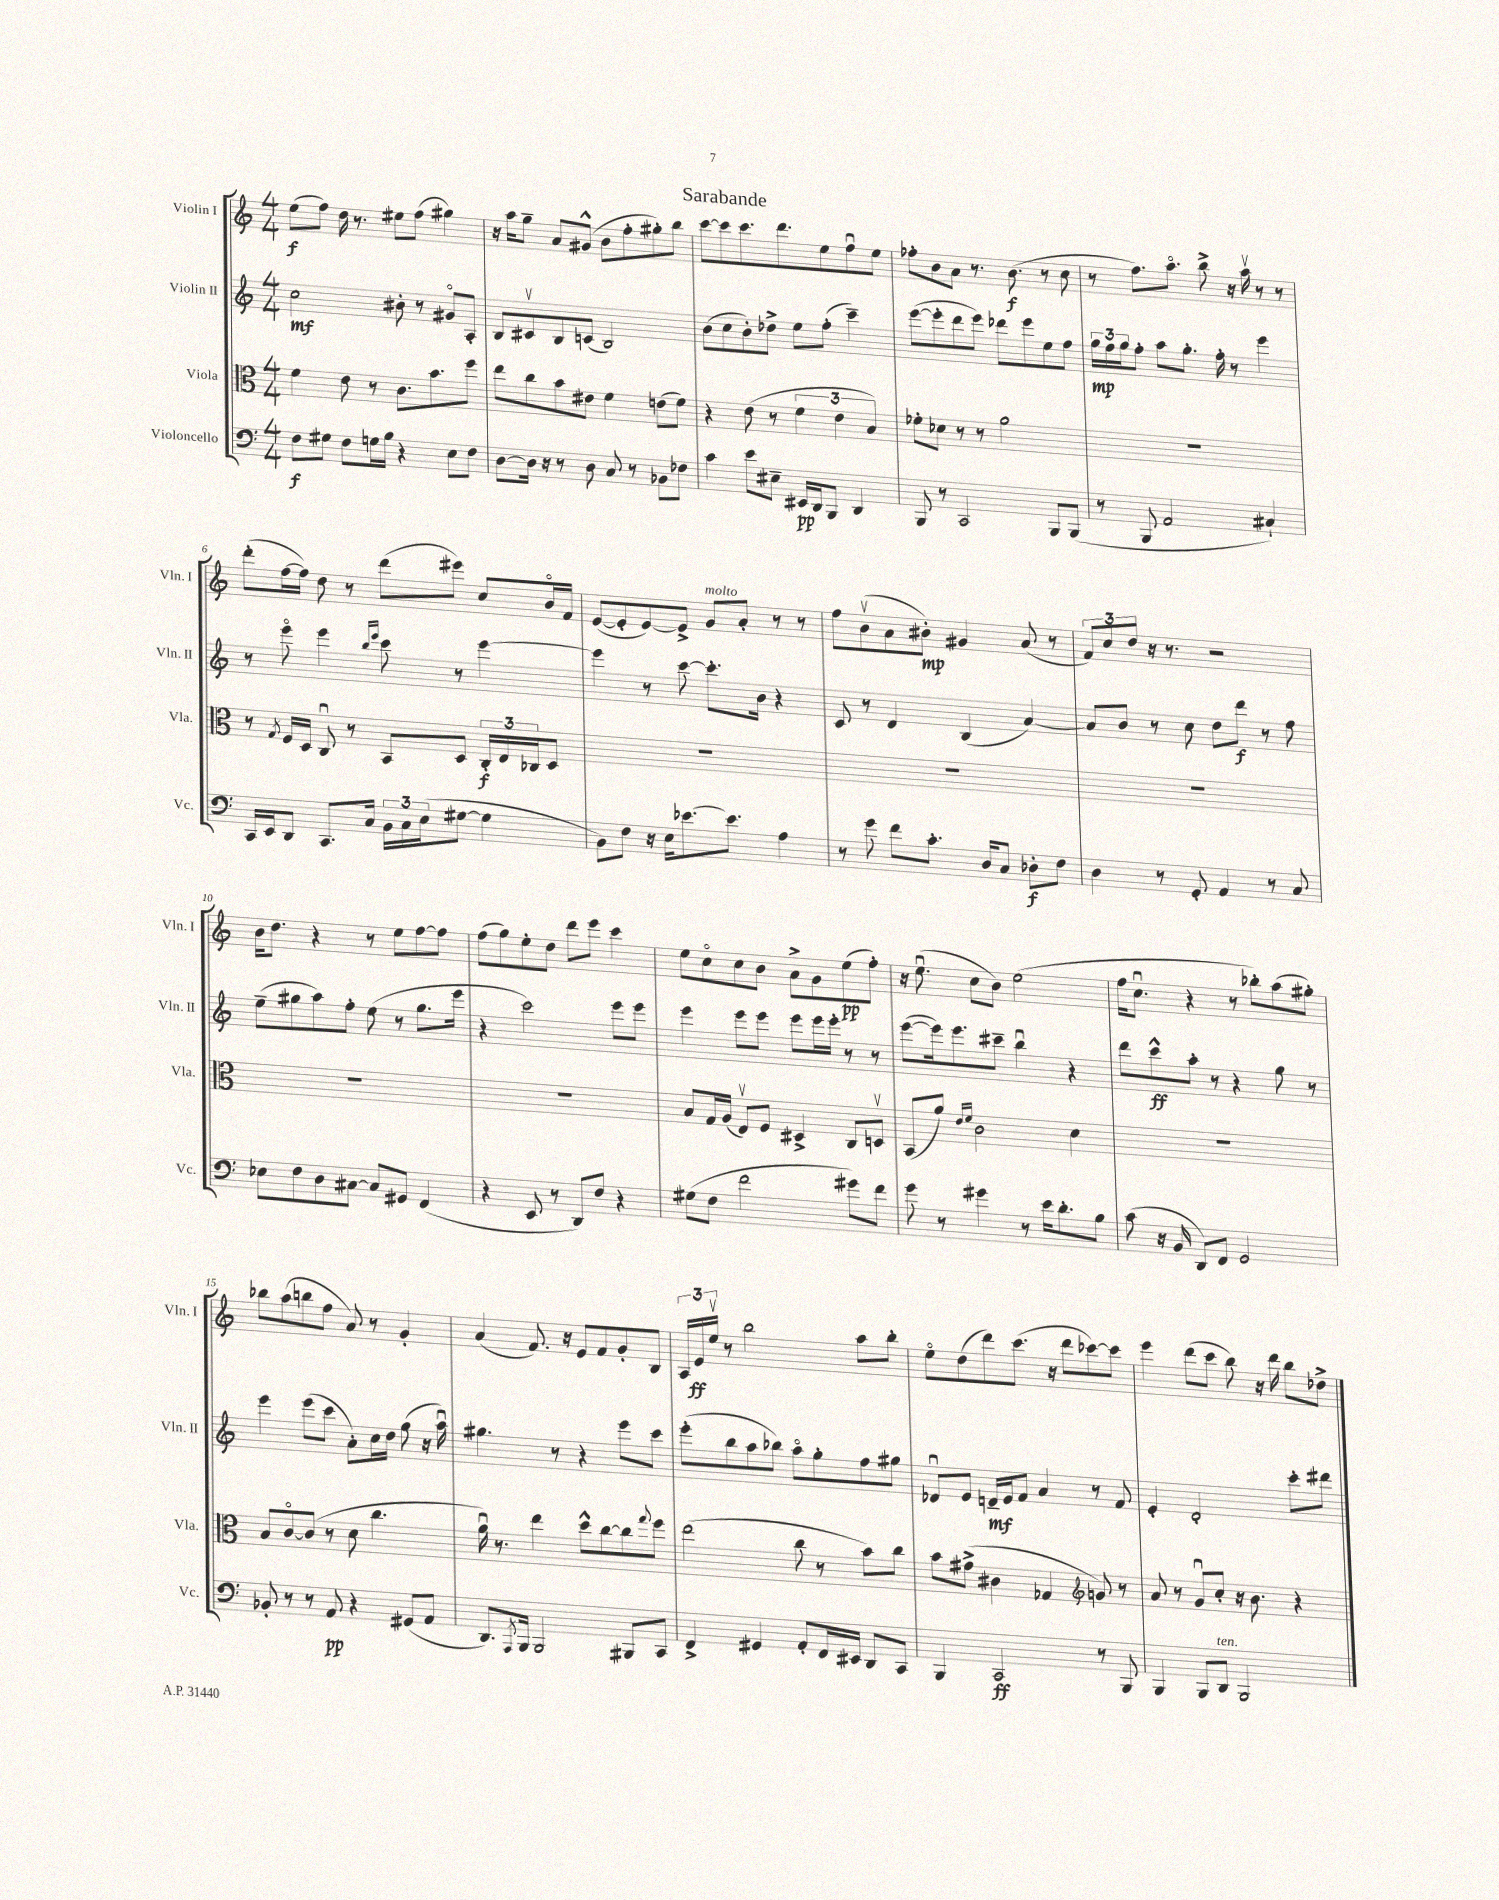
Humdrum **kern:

**kern	**dynam	**kern	**dynam	**kern	**dynam	**kern	**dynam
*part4	*part4	*part3	*part3	*part2	*part2	*part1	*part1
*staff4	*staff4	*staff3	*staff3	*staff2	*staff2	*staff1	*staff1
*I"Violoncello	*	*I"Viola	*	*I"Violin II	*	*I"Violin I	*
*I'Vc.	*	*I'Vla.	*	*I'Vln. II	*	*I'Vln. I	*
*clefF4	*	*clefC3	*	*clefG2	*	*clefG2	*
*k[]	*	*k[]	*	*k[]	*	*k[]	*
*M4/4	*	*M4/4	*	*M4/4	*	*M4/4	*
=1	=1	=1	=1	=1	=1	=1	=1
8F\L	f	4f\	.	2cc\	mf	(8ee\L	f
8G#X\J	.	.	.	.	.	8ff\J)	.
8F\L	.	8e\	.	.	.	16dd\	.
.	.	.	.	.	.	8.r	.
16Gn\L	.	8r	.	.	.	.	.
16B\JJ	.	.	.	.	.	.	.
4r	.	8.c\L	.	8b#X'\	.	8ee#X\L	.
.	.	.	.	8r	.	(8ff\J	.
.	.	8.b\	.	.	.	.	.
8E\L	.	.	.	8g#X/L	.	4gg#X\)	.
8F\J	.	8ff\J	.	8A'/J	.	.	.
=2	=2	=2	=2	=2	=2	=2	=2
[8D\L	.	8ee\L	.	8B/L	.	16r	.
.	.	.	.	.	.	16aa\KL	.
16D\Jk]	.	8cc\	.	8c#Xv/	.	8gg~\J	.
16r	.	.	.	.	.	.	.
8r	.	8b\	.	8B/	.	8a/L	.
8D\	.	8e#X\J	.	(8cn/J	.	(8g#X^^/J	.
8C/	.	4f\	.	2B/)	.	8b\L	.
8r	.	.	.	.	.	8ff'\	.
8BB-X\L	.	(8en\L	.	.	.	8gg#X'\)	.
8F-X\J	.	8f\J)	.	.	.	8bb\J	.
=3	=3	=3	=3	=3	=3	=3	=3
4c\	.	4r	.	(8b\L	.	[8ccc\L	.
.	.	.	.	8cc\	.	8ccc\]	.
8e\L	.	(8e\	.	8b'\)	.	8.ccc\	.
8E#X~\J	.	8r	.	8dd-X^\J	.	.	.
.	.	.	.	.	.	8.ddd\	.
16EE#X/LL	pp	6f\	.	8ee\L	.	.	.
16DD/J	.	.	.	.	.	.	.
8BBB/J	.	.	.	(8ff'\J	.	8ee\	.
.	.	6e\	.	.	.	.	.
4DD/	.	.	.	4ccc~\)	.	8ffu\	.
.	.	6B/)	.	.	.	.	.
.	.	.	.	.	.	8ee\J	.
=4	=4	=4	=4	=4	=4	=4	=4
8BBB/	.	8f-X'\L	.	([8eee\L	.	8ff-X'\L	.
8r	.	8d-X\J	.	8eee'\]	.	8b\	.
2CC/	.	8r	.	8ddd\	.	8a\J	.
.	.	8r	.	8eee\J)	.	8.r	.
.	.	2a\	.	8ddd-X\L	.	.	.
.	.	.	.	.	.	(8.b\	f
.	.	.	.	8eee\	.	.	.
8BBB/L	.	.	.	8ee\	.	8r	.
(8BBB/J	.	.	.	8ff\J	.	8cc\	.
=5	=5	=5	=5	=5	=5	=5	=5
8r	.	1r	.	24gg\LL	mp	8r	.
.	.	.	.	24ff\	.	.	.
.	.	.	.	24gg\J	.	.	.
8BBB/	.	.	.	8ff'\J	.	8.ff\L)	.
2AA/	.	.	.	8aa\L	.	.	.
.	.	.	.	.	.	8.aa\J	.
.	.	.	.	8.gg'\J	.	.	.
.	.	.	.	.	.	8bb^\	.
.	.	.	.	16ff'\	.	.	.
.	.	.	.	8r	.	16r	.
.	.	.	.	.	.	16aav\	.
4C#X`/)	.	.	.	4eee\	.	8r	.
.	.	.	.	.	.	8r	.
!!LO:LB:g=z
=6	=6	=6	=6	=6	=6	=6	=6
16CC/LL	.	8r	.	8r	.	(8ddd'\L	.
16EE/J	.	.	.	.	.	.	.
.	.	8qG/	.	.	.	.	.
8DD/J	.	16F/LL	.	8eee\	.	[16ff\L	.
.	.	16D/JJ	.	.	.	16ff\JJ])	.
8.CC/L	.	8Cu/	.	4eee\	.	8dd\	.
.	.	8r	.	.	.	8r	.
16C/Jk	.	.	.	.	.	.	.
.	.	.	.	16qqbb/LL	.	.	.
.	.	.	.	16qqeee/JJ	.	.	.
24BB\LL	.	8BB/L	.	8ccc\	.	(8ddd\L	.
24C\	.	.	.	.	.	.	.
(24E\J	.	.	.	.	.	.	.
[8G#X\J	.	8D/J	.	8r	.	8eee#X\J)	.
4G#\]	.	24C'/LL	f	[4eee\	.	8cc/L	.
.	.	24E/	.	.	.	.	.
.	.	24C-X/J	.	.	.	.	.
.	.	8D/J	.	.	.	16b/L	.
.	.	.	.	.	.	16f/JJ	.
=7	=7	=7	=7	=7	=7	=7	=7
8BB\L)	.	1r	.	4eee\]	.	([8e/L	.
8F\J	.	.	.	.	.	8e'/]	.
16r	.	.	.	8r	.	[8e/)	.
16E\KL	.	.	.	.	.	.	.
[8.e-X\	.	.	.	[8ccc\	.	8e^/J]	.
!	!	!	!	!	!	!LO:TX:a:i:t=molto	!
.	.	.	.	8.ccc'\L]	.	8g/L	.
8.e-\J]	.	.	.	.	.	.	.
.	.	.	.	.	.	8a'/J	.
.	.	.	.	16b\Jk	.	.	.
4A\	.	.	.	4r	.	8r	.
.	.	.	.	.	.	8r	.
=8	=8	=8	=8	=8	=8	=8	=8
8r	.	1r	.	8c/	.	8ff\L	.
8g\	.	.	.	8r	.	(8bv\	.
8f\L	.	.	.	4d/	.	8a\	.
8.c'\J	.	.	.	.	.	8b#X'\J)	mp
.	.	.	.	(4B/	.	4g#X/	.
16D/KL	.	.	.	.	.	.	.
8C/J	.	.	.	.	.	.	.
8D-X'\L	f	.	.	[4a/)	.	(8a/	.
8F\J	.	.	.	.	.	8r	.
=9	=9	=9	=9	=9	=9	=9	=9
4D\	.	1r	.	8a/L]	.	12f/L)	.
.	.	.	.	.	.	12cc/	.
.	.	.	.	8b/J	.	.	.
.	.	.	.	.	.	12dd/J	.
8r	.	.	.	8r	.	16r	.
.	.	.	.	.	.	8.r	.
8GG'/	.	.	.	8cc\	.	.	.
4AA/	.	.	.	8dd\L	.	2r	.
.	.	.	.	8ddd\J	f	.	.
8r	.	.	.	8r	.	.	.
8C/	.	.	.	8ff\	.	.	.
!!LO:LB:g=z
=10	=10	=10	=10	=10	=10	=10	=10
8E-X\L	.	1r	.	(8ee~\L	.	16b\KL	.
.	.	.	.	.	.	8.dd\J	.
8F\	.	.	.	8gg#X\	.	.	.
8D\	.	.	.	8aa\)	.	4r	.
[8C#X\J	.	.	.	8ff'\J	.	.	.
8C#/L]	.	.	.	(8ee\	.	8r	.
8GG#X/J	.	.	.	8r	.	8ee\L	.
(4FF/	.	.	.	8.gg#\L	.	[8ff\	.
.	.	.	.	.	.	8ff\J]	.
.	.	.	.	16eee\Jk	.	.	.
=11	=11	=11	=11	=11	=11	=11	=11
4r	.	1r	.	4r	.	(8ff\L	.
.	.	.	.	.	.	8gg\)	.
8EE/	.	.	.	2ccc\)	.	8ee'\	.
8r	.	.	.	.	.	8dd\J	.
8DD/L)	.	.	.	.	.	8ddd\L	.
8F/J	.	.	.	.	.	8eee\J	.
4r	.	.	.	8eee\L	.	4ccc\	.
.	.	.	.	8eee\J	.	.	.
=12	=12	=12	=12	=12	=12	=12	=12
(8G#X\L	.	8B/L	.	4eee\	.	8ee\L	.
8F\J	.	16G/L	.	.	.	8cc\	.
.	.	(16A/JJ	.	.	.	.	.
2f\	.	8Ev/L)	.	8eee\L	.	8cc\	.
.	.	8F/J	.	8eee\J	.	8b\J	.
.	.	4D#X^/	.	8eee\L	.	8a^\L	.
.	.	.	.	16eee\L	.	8g\	.
.	.	.	.	16eee'\JJ	.	.	.
8g#X\L)	.	8C/L	.	8r	.	(8ee\	pp
8f\J	.	8Dnv/J	.	8r	.	8ff'\J)	.
=13	=13	=13	=13	=13	=13	=13	=13
8g\	.	(8BB/L	.	([8eee\L	.	16r	.
.	.	.	.	.	.	(8.eeu\	.
8r	.	8a/J)	.	16eee\k])	.	.	.
.	.	.	.	8.eee\	.	.	.
.	.	16qqe/LL	.	.	.	.	.
.	.	16qqf/JJ	.	.	.	.	.
4g#X\	.	2c\	.	.	.	8cc\L	.
.	.	.	.	8ccc#X~\J	.	8b\J)	.
8r	.	.	.	4bbu\	.	(2ee\	.
16e\KL	.	.	.	.	.	.	.
8.d'\	.	.	.	.	.	.	.
.	.	4d\	.	4r	.	.	.
8B\J	.	.	.	.	.	.	.
=14	=14	=14	=14	=14	=14	=14	=14
(8c\	.	1r	.	8ddd\L	.	16ff\KL	.
.	.	.	.	.	.	8.ccu\J	.
16r	.	.	.	8ccc^^\	ff	.	.
16BB/	.	.	.	.	.	.	.
8DD/L)	.	.	.	8aa'\J	.	4r	.
8FF/J	.	.	.	8r	.	.	.
2GG/	.	.	.	4r	.	8r	.
.	.	.	.	.	.	8bb-X'\L)	.
.	.	.	.	8gg\	.	(8aa\	.
.	.	.	.	8r	.	8gg#X'\J)	.
!!LO:LB:g=z
=15	=15	=15	=15	=15	=15	=15	=15
8BB-X'/	.	8B/L	.	4eee\	.	8bb-X\L	.
8r	.	[8c/	.	.	.	(8aa\	.
8r	.	(8c/J]	.	(8eee\L	.	8bbn\	.
8AA/	pp	8r	.	8ccc\J	.	8ff\J	.
4r	.	8d\	.	8a'\L)	.	8a/)	.
.	.	4.cc\	.	16cc\L	.	8r	.
.	.	.	.	16dd\JJ	.	.	.
(8GG#X/L	.	.	.	(8gg\	.	4g'/	.
8AA/J	.	.	.	16r	.	.	.
.	.	.	.	16aau\)	.	.	.
=16	=16	=16	=16	=16	=16	=16	=16
8.DD/L)	.	16au\)	.	4.gg#X\	.	(4a/	.
.	.	8.r	.	.	.	.	.
8qAAA/	.	.	.	.	.	.	.
16BBB/Jk	.	.	.	.	.	.	.
2BBB/	.	4ee\	.	.	.	8.f/)	.
.	.	.	.	8r	.	.	.
.	.	.	.	.	.	16r	.
.	.	8dd^^\L	.	4r	.	8e/L	.
.	.	[8cc\	.	.	.	8f/	.
8BBB#X/L	.	8cc\]	.	8eee\L	.	8g'/	.
.	.	8qqgg/	.	.	.	.	.
8CC/J	.	8ff\J	.	8ccc\J	.	8B/J	.
=17	=17	=17	=17	=17	=17	=17	=17
4FF^/	.	(2ee\	.	(8eee'\L	.	24A/LL	.
.	.	.	.	.	.	24e/	ff
.	.	.	.	.	.	24eev/JJ	.
.	.	.	.	8bb\	.	8r	.
4GG#X/	.	.	.	8aa\	.	2bb\	.
.	.	.	.	8bb-X\J)	.	.	.
8AA'/L	.	8cc\	.	8aa\L	.	.	.
16FF/L	.	8r	.	8gg'\	.	.	.
16EE#X/JJ	.	.	.	.	.	.	.
8DD/L	.	8b\L)	.	8ff\	.	8aa\L	.
8CC/J	.	8cc\J	.	8gg#X\J	.	8bb'\J	.
=18	=18	=18	=18	=18	=18	=18	=18
4BBB/	.	8b\L	.	8d-Xu/L	.	8ee\L	.
.	.	(8g#X^\J	.	8e/J	.	(8dd\	.
2CC/	ff	4c#X\	.	16dn~/LL	mf	8ddd\)	.
.	.	.	.	16e/J	.	.	.
.	.	.	.	8f/J	.	(8.ccc\J	.
.	.	4G-X/	.	4a/	.	.	.
.	.	.	.	.	.	16r	.
.	.	.	.	.	.	8ddd\L	.
*	*	*clefG2	*	*	*	*	*
8r	.	8gn/)	.	8r	.	[8ccc-X\)	.
8BBB/	.	8r	.	8f/	.	8ccc-\J]	.
=19	=19	=19	=19	=19	=19	=19	=19
4BBB/	.	8a/	.	4e'/	.	4eee\	.
.	.	8r	.	.	.	.	.
8BBB/L	.	8gu/L	.	2d'/	.	(8ddd\L	.
!LO:TX:a:i:t=ten.	!	!	!	!	!	!	!
8DD/J	.	8cc'/J	.	.	.	8ccc\J	.
2BBB/	.	16r	.	.	.	8bb\)	.
.	.	8.b\	.	.	.	.	.
.	.	.	.	.	.	16r	.
.	.	.	.	.	.	16ddd\	.
.	.	4r	.	8ccc'\L	.	8bb\L	.
.	.	.	.	8ddd#X\J	.	8dd-X^\J	.
==	==	==	==	==	==	==	==
*-	*-	*-	*-	*-	*-	*-	*-
